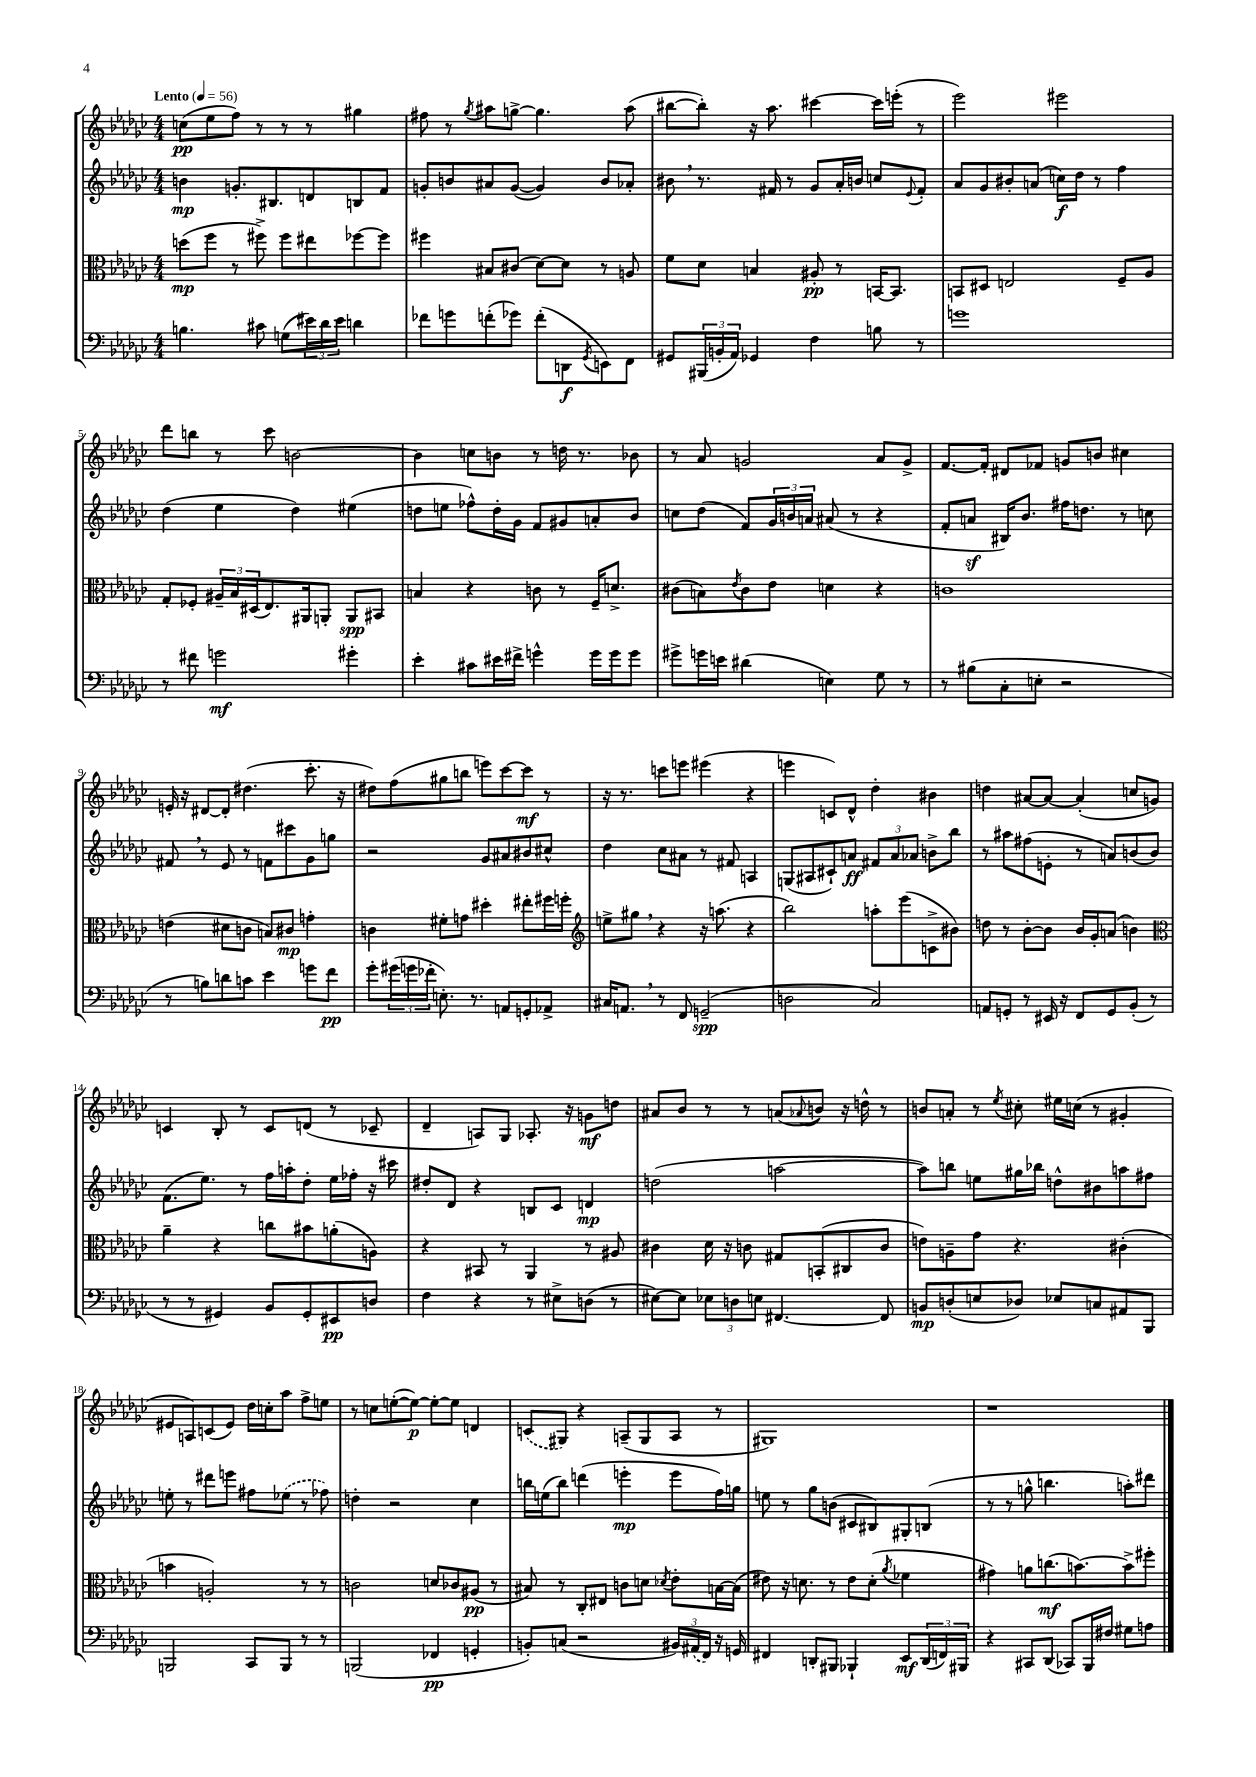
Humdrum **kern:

**kern	**dynam	**kern	**dynam	**kern	**dynam	**kern	**dynam
*part4	*part4	*part3	*part3	*part2	*part2	*part1	*part1
*staff4	*staff4	*staff3	*staff3	*staff2	*staff2	*staff1	*staff1
*clefF4	*	*clefC3	*	*clefG2	*	*clefG2	*
*k[b-e-a-d-g-c-]	*	*k[b-e-a-d-g-c-]	*	*k[b-e-a-d-g-c-]	*	*k[b-e-a-d-g-c-]	*
*M4/4	*	*M4/4	*	*M4/4	*	*M4/4	*
*MM56	*	*MM56	*	*MM56	*	*MM56	*
=1	=1	=1	=1	=1	=1	=1	=1
!	!	!	!	!	!	!LO:TX:a:B:t=Lento	!
4.Bn\	.	(8ddn\L	mp	4bn\	mp	(8ccn\L	pp
.	.	8ff\J	.	.	.	8ee-\	.
.	.	8r	.	8.gn'/L	.	8ff\J)	.
8c#X\	.	8ff#X^\)	.	.	.	8r	.
.	.	.	.	8.B#X/	.	.	.
(8Gn\L	.	8ff#\L	.	.	.	8r	.
24e#X\L)	.	8ee#X\	.	8dn/	.	8r	.
24d-\	.	.	.	.	.	.	.
24e#\JJ	.	.	.	.	.	.	.
4dn\	.	[8ff-X\	.	8Bn/	.	4gg#X\	.
.	.	8ff-\J]	.	8f/J	.	.	.
=2	=2	=2	=2	=2	=2	=2	=2
8f-X\L	.	4ff#X\	.	8gn'/L	.	8ff#X\	.
8gn\	.	.	.	8bn/	.	8r	.
.	.	.	.	.	.	8qgg-/	.
(8fn'\	.	8B#X/L	.	8a#X/	.	8aa#X\L	.
8g-X\J)	.	(8c#X/J	.	([8g/J	.	[8ggn^\J	.
(8f'\L	.	[8d-\L)	.	4g/])	.	4.gg\]	.
8DDn\	f	8d-\J]	.	.	.	.	.
8qGG-/	.	.	.	.	.	.	.
8EEn\)	.	8r	.	8b/L	.	.	.
8FF\J	.	8An/	.	8a-X'/J	.	(8aa#\	.
=3	=3	=3	=3	=3	=3	=3	=3
8GG#X/L	.	8f\L	.	8b#X,\	.	[8bb#X\L	.
(24BBB#X/L	.	8d-\J	.	8.r	.	8bb#'\J])	.
24BBn'/	.	.	.	.	.	.	.
24AA-/JJ)	.	.	.	.	.	.	.
4GG-X/	.	4Bn/	.	.	.	16r	.
.	.	.	.	16f#X/	.	8.aa-\	.
.	.	.	.	8r	.	.	.
4F\	.	8A#X'/	pp	8g-/L	.	[4ccc#X\	.
.	.	8r	.	16a-'/L	.	.	.
.	.	.	.	16bn/JJ	.	.	.
8Bn\	.	[16BBn/KL	.	8ccn/L	.	16ccc#\LL]	.
.	.	8.BB/J]	.	.	.	(16eeen'\JJ	.
.	.	.	.	8qqe-/	.	.	.
8r	.	.	.	8f#'/J	.	8r	.
=4	=4	=4	=4	=4	=4	=4	=4
1gn	.	8BBn/L	.	8a-/L	.	2eee-\)	.
.	.	8D#X/J	.	8g-/	.	.	.
.	.	2En/	.	8b#X'/	.	.	.
.	.	.	.	(8an/J	.	.	.
.	.	.	.	16ccn\LL)	f	2eee#X\	.
.	.	.	.	16dd-\JJ	.	.	.
.	.	.	.	8r	.	.	.
.	.	8F~/L	.	4ff\	.	.	.
.	.	8A-/J	.	.	.	.	.
!!LO:LB:g=z
=5	=5	=5	=5	=5	=5	=5	=5
8r	.	8G-'/L	.	(4dd-\	.	8ddd-\L	.
8f#X\	.	8F-X'/J	.	.	.	8bbn\J	.
2gn\	mf	24A#X~/LL	.	4ee-\	.	8r	.
.	.	24B-/	.	.	.	.	.
.	.	(24D#X/J	.	.	.	.	.
.	.	8.E-/)	.	.	.	8ccc-\	.
.	.	.	.	4dd-\)	.	[2bn\	.
.	.	16AA#X/k	.	.	.	.	.
.	.	8AAn'/J	.	.	.	.	.
4g#X'\	.	8AA/L	spp	(4ee#X\	.	.	.
.	.	8BB#X/J	.	.	.	.	.
=6	=6	=6	=6	=6	=6	=6	=6
4e-'\	.	4Bn/	.	8ddn\L	.	4b\]	.
.	.	.	.	8een\J	.	.	.
8c#X\L	.	4r	.	8ff-X^^\L)	.	8ccn\L	.
16e#X\L	.	.	.	16dd'\L	.	8bn\J	.
16f#X^\JJ	.	.	.	16g-\JJ	.	.	.
4gn^^\	.	8cn\	.	8f/L	.	8r	.
.	.	8r	.	8g#X/	.	16ddn\	.
.	.	.	.	.	.	8.r	.
16g\LL	.	16F~/KL	.	8an'/	.	.	.
16g\J	.	8.dn^/J	.	.	.	.	.
8g\J	.	.	.	8b-/J	.	8b-X\	.
=7	=7	=7	=7	=7	=7	=7	=7
8g#X^\L	.	(8c#X\L	.	8ccn\L	.	8r	.
16gn\L	.	8Bn\)	.	(8dd-\J	.	8a-/	.
16en\JJ	.	.	.	.	.	.	.
.	.	8qe-/	.	.	.	.	.
(4d#X\	.	8c#\	.	8f/L)	.	2gn/	.
.	.	8e-\J	.	24g-/L	.	.	.
.	.	.	.	24bn/	.	.	.
.	.	.	.	24an/JJ	.	.	.
4En\)	.	4dn\	.	(8a#X/	.	.	.
.	.	.	.	8r	.	.	.
8G-\	.	4r	.	4r	.	8a-/L	.
8r	.	.	.	.	.	8g^/J	.
=8	=8	=8	=8	=8	=8	=8	=8
8r	.	1cn	.	8f'/L	.	[8.f/L	.
(8B#X\L	.	.	.	8anz/J	.	.	.
.	.	.	.	.	.	16f'/Jk]	.
8C-'\	.	.	.	16B#X/KL)	.	8d#X/L	.
.	.	.	.	8.b-/J	.	.	.
8En'\J	.	.	.	.	.	8f-X/J	.
2r	.	.	.	16ff#X\KL	.	8gn/L	.
.	.	.	.	8.ddn\J	.	.	.
.	.	.	.	.	.	8bn/J	.
.	.	.	.	8r	.	4cc#X\	.
.	.	.	.	8ccn\	.	.	.
!!LO:LB:g=z
=9	=9	=9	=9	=9	=9	=9	=9
8r	.	(4en\	.	8f#X,/	.	16en'/	.
.	.	.	.	.	.	16r	.
8Bn\L)	.	.	.	8r	.	[8d#X/L	.
8dn\	.	8d#X\L	.	8e-/	.	8d#'/J]	.
8cn\J	.	8cn\J	.	8r	.	(4.dd#X\	.
4e-\	.	8Bn/L)	.	8fn\L	.	.	.
.	.	8c#X/J	mp	8ccc#X\	.	.	.
8gn\L	.	4gn'\	.	8g-\	.	8.ccc-'\	.
8f\J	pp	.	.	8ggn\J	.	.	.
.	.	.	.	.	.	16r	.
=10	=10	=10	=10	=10	=10	=10	=10
8g-'\L	.	4cn\	.	2r	.	8dd#X\L)	.
(24g#X\L	.	.	.	.	.	(8ff\	.
24gn\	.	.	.	.	.	.	.
24f-X'\JJ	.	.	.	.	.	.	.
8.En'\)	.	8f#X'\L	.	.	.	8gg#X\	.
.	.	8gn\J	.	.	.	8bbn\J	.
8.r	.	.	.	.	.	.	.
.	.	4dd#X'\	.	8g-/L	.	8eeen\L)	.
8AAn/L	.	.	.	8a#X/	.	[8ccc-\	.
8GGn'/	.	8ee#X'\L	.	8b#X/	.	8ccc-\J]	mf
8AA-X^/J	.	16ff#X\L	.	8cc#X^^/J	.	8r	.
.	.	16ffn'\JJ	.	.	.	.	.
=11	=11	=11	=11	=11	=11	=11	=11
*	*	*clefG2	*	*	*	*	*
16C#X/KL	.	8een^\L	.	4dd-\	.	16r	.
8.AAn,/J	.	.	.	.	.	8.r	.
.	.	8gg#X,\J	.	.	.	.	.
8r	.	4r	.	8cc-\L	.	8cccn\L	.
8FF/	.	.	.	8a#X\J	.	8eeen\J	.
(2GGn~/	spp	16r	.	8r	.	(4eee#X\	.
.	.	(8.aan\	.	.	.	.	.
.	.	.	.	8f#X/	.	.	.
.	.	4r	.	4An/	.	4r	.
=12	=12	=12	=12	=12	=12	=12	=12
2Dn\	.	2bb-\)	.	(8Gn/L	.	4eeen\	.
.	.	.	.	8A#X/	.	.	.
.	.	.	.	8c#X`/)	.	8cn/L)	.
.	.	.	.	8an/J	ff	8d-^^/J	.
2C-/)	.	8aan'\L	.	12f#X/L	.	4dd-'\	.
.	.	.	.	12a/	.	.	.
.	.	(8eee-\	.	.	.	.	.
.	.	.	.	12a-X/J	.	.	.
.	.	8cn^\	.	8bn^\L	.	4b#X\	.
.	.	8b#X\J)	.	8bb-\J	.	.	.
=13	=13	=13	=13	=13	=13	=13	=13
8AAn/L	.	8ddn\	.	8r	.	4ddn\	.
8GGn'/J	.	8r	.	8aa#X\L	.	.	.
8r	.	[8b-'\L	.	(8ff#X\	.	[8a#X/L	.
16EE#X/	.	8b-\J]	.	8en'\J	.	8a#/J_	.
16r	.	.	.	.	.	.	.
8FF/L	.	16b-/LL	.	8r	.	(4a#'/]	.
.	.	16g-'/J	.	.	.	.	.
8GG/	.	(8an/J	.	8an/L)	.	.	.
(8BB-'/J	.	4bn\)	.	(8bn/	.	8ccn/L	.
8r	.	.	.	8b/J)	.	8gn/J)	.
!!LO:LB:g=z
=14	=14	=14	=14	=14	=14	=14	=14
*	*	*clefC3	*	*	*	*	*
8r	.	4a-~\	.	(8.f\L	.	4cn/	.
8r	.	.	.	.	.	.	.
.	.	.	.	8.ee-\J)	.	.	.
4GG#X/)	.	4r	.	.	.	8B-'/	.
.	.	.	.	8r	.	8r	.
8BB-/L	.	8ccn\L	.	16ff\LL	.	8c/L	.
.	.	.	.	16aan'\J	.	.	.
8GG#'/	.	8b#X\	.	8dd-'\J	.	(8dn/J	.
8EE#X/	pp	(8an'\	.	16ee-\LL	.	8r	.
.	.	.	.	16ff-X'\JJ	.	.	.
8Dn/J	.	8An\J)	.	16r	.	8c-X~/	.
.	.	.	.	16ccc#X\	.	.	.
=15	=15	=15	=15	=15	=15	=15	=15
4F\	.	4r	.	8dd#X'/L	.	4d-~/	.
.	.	.	.	8d-/J	.	.	.
4r	.	8BB#X/	.	4r	.	8An/L)	.
.	.	8r	.	.	.	8G-/J	.
8r	.	4AA-/	.	8Bn/L	.	8.A-X'/	.
8E#X^\L	.	.	.	8c-/J	.	.	.
.	.	.	.	.	.	16r	.
(8Dn\J	.	8r	.	4dn/	mp	8gn\L	mf
8r	.	8A#X/	.	.	.	8ddn\J	.
=16	=16	=16	=16	=16	=16	=16	=16
[8E#X\L)	.	4c#X\	.	(2ddn\	.	8a#X/L	.
8E#\J]	.	.	.	.	.	8b-/J	.
12E-X\L	.	16d-\	.	.	.	8r	.
.	.	16r	.	.	.	.	.
12Dn\	.	.	.	.	.	.	.
.	.	8cn\	.	.	.	8r	.
12En\J	.	.	.	.	.	.	.
[4.FF#X/	.	8G#X/L	.	[2aan\	.	(8an/L	.
.	.	.	.	.	.	8qqa-X/	.
.	.	(8BBn'/	.	.	.	8bn/J)	.
.	.	8C#X/	.	.	.	16r	.
.	.	.	.	.	.	16ddn^^\	.
8FF#/]	.	8c/J	.	.	.	8r	.
=17	=17	=17	=17	=17	=17	=17	=17
8BBn/L	mp	8en\L)	.	8aa\L])	.	8bn/L	.
(8Dn'/	.	8An~\	.	8bbn\J	.	8an'/J	.
8En/	.	8g-\J	.	8een\L	.	8r	.
.	.	.	.	.	.	8qee-/	.
8D-X/J)	.	4.r	.	16gg#X\L	.	8cc#X'\	.
.	.	.	.	16bb-X\JJ	.	.	.
8E-X/L	.	.	.	8ddn^^\L	.	16ee#X\LL	.
.	.	.	.	.	.	(16ccn\JJ	.
8Cn/	.	.	.	8b#X\	.	8r	.
8AA#X/	.	(4c#X'\	.	8aan\	.	4g#X'/	.
8BBB-/J	.	.	.	8ff#X\J	.	.	.
!!LO:LB:g=z
=18	=18	=18	=18	=18	=18	=18	=18
2BBBn/	.	4bn\	.	8een'\	.	8e#X/L	.
.	.	.	.	8r	.	8An/)	.
.	.	2An'/)	.	8ddd#X\L	.	(8cn/	.
.	.	.	.	8eeen\J	.	8e#/J)	.
8CC-/L	.	.	.	8ff#X\L	.	16dd-\LL	.
.	.	.	.	.	.	16ccn'\J	.
8BBB/J	.	.	.	(8ee-X\J	.	8aa-\J	.
8r	.	8r	.	8r	.	8ff^\L	.
8r	.	8r	.	8ff-X\)	.	8een\J	.
=19	=19	=19	=19	=19	=19	=19	=19
(2BBBn/	.	2cn\	.	4ddn'\	.	8r	.
.	.	.	.	.	.	8ccn\L	.
.	.	.	.	2r	.	([8een'\	.
.	.	.	.	.	.	8ee\J_)	p
4FF-X/	pp	8dn/L	.	.	.	8ee'\L_	.
.	.	8c-X/	.	.	.	8ee\J]	.
4GGn'/	.	(8A#X/J	pp	4cc-\	.	4dn/	.
.	.	8r	.	.	.	.	.
=20	=20	=20	=20	=20	=20	=20	=20
8BBn'/L)	.	8B#X/)	.	16bbn\LL	.	(8cn/L	.
.	.	.	.	(16een\J	.	.	.
(8Cn/J	.	8r	.	8bb\J)	.	8G#X/J)	.
2r	.	8C-'/L	.	(4dddn\	.	4r	.
.	.	8E#X/J	.	.	.	.	.
.	.	8cn\L	.	4eeen'\	mp	(8An~/L	.
.	.	8dn\J	.	.	.	8G#/	.
.	.	8qd-X/	.	.	.	.	.
24BB#X/LL)	.	8e-'\L	.	8eee\L	.	8A/J	.
(24AA#X/	.	.	.	.	.	.	.
24FF/JJ)	.	.	.	.	.	.	.
16r	.	[16Bn\L	.	16ff\L)	.	8r	.
16GGn/	.	(16B\JJ]	.	16ggn\JJ	.	.	.
=21	=21	=21	=21	=21	=21	=21	=21
4FF#X/	.	8e#X\)	.	8een\	.	1G#X)	.
.	.	16r	.	8r	.	.	.
.	.	8.dn\	.	.	.	.	.
8DDn'/L	.	.	.	8gg-\L	.	.	.
8BBB#X/J	.	8r	.	(8bn\J	.	.	.
4BBB-X`/	.	8e#\L	.	8c#X/L	.	.	.
.	.	(8d'\J	.	8B#X/)	.	.	.
.	.	8qa-/	.	.	.	.	.
8EE-/L	mf	4f-X\	.	8G#X'/	.	.	.
(24DD/L	.	.	.	(8Bn/J	.	.	.
24FFn/)	.	.	.	.	.	.	.
24BBB#X/JJ	.	.	.	.	.	.	.
=22	=22	=22	=22	=22	=22	=22	=22
4r	.	4g#X\)	.	8r	.	1r	.
.	.	.	.	8r	.	.	.
8CC#X/L	.	8an\L	.	8ggn^^\	.	.	.
(8DD-/J	.	(8.ccn\	mf	4.bbn\	.	.	.
8CC-X/L)	.	.	.	.	.	.	.
.	.	[8.bn\)	.	.	.	.	.
16BBB-/L	.	.	.	.	.	.	.
16F#X/JJ	.	.	.	.	.	.	.
8G#X\L	.	8b^\]	.	8aan'\L)	.	.	.
8An\J	.	8ff#X'\J	.	8ddd#X\J	.	.	.
==	==	==	==	==	==	==	==
*-	*-	*-	*-	*-	*-	*-	*-
